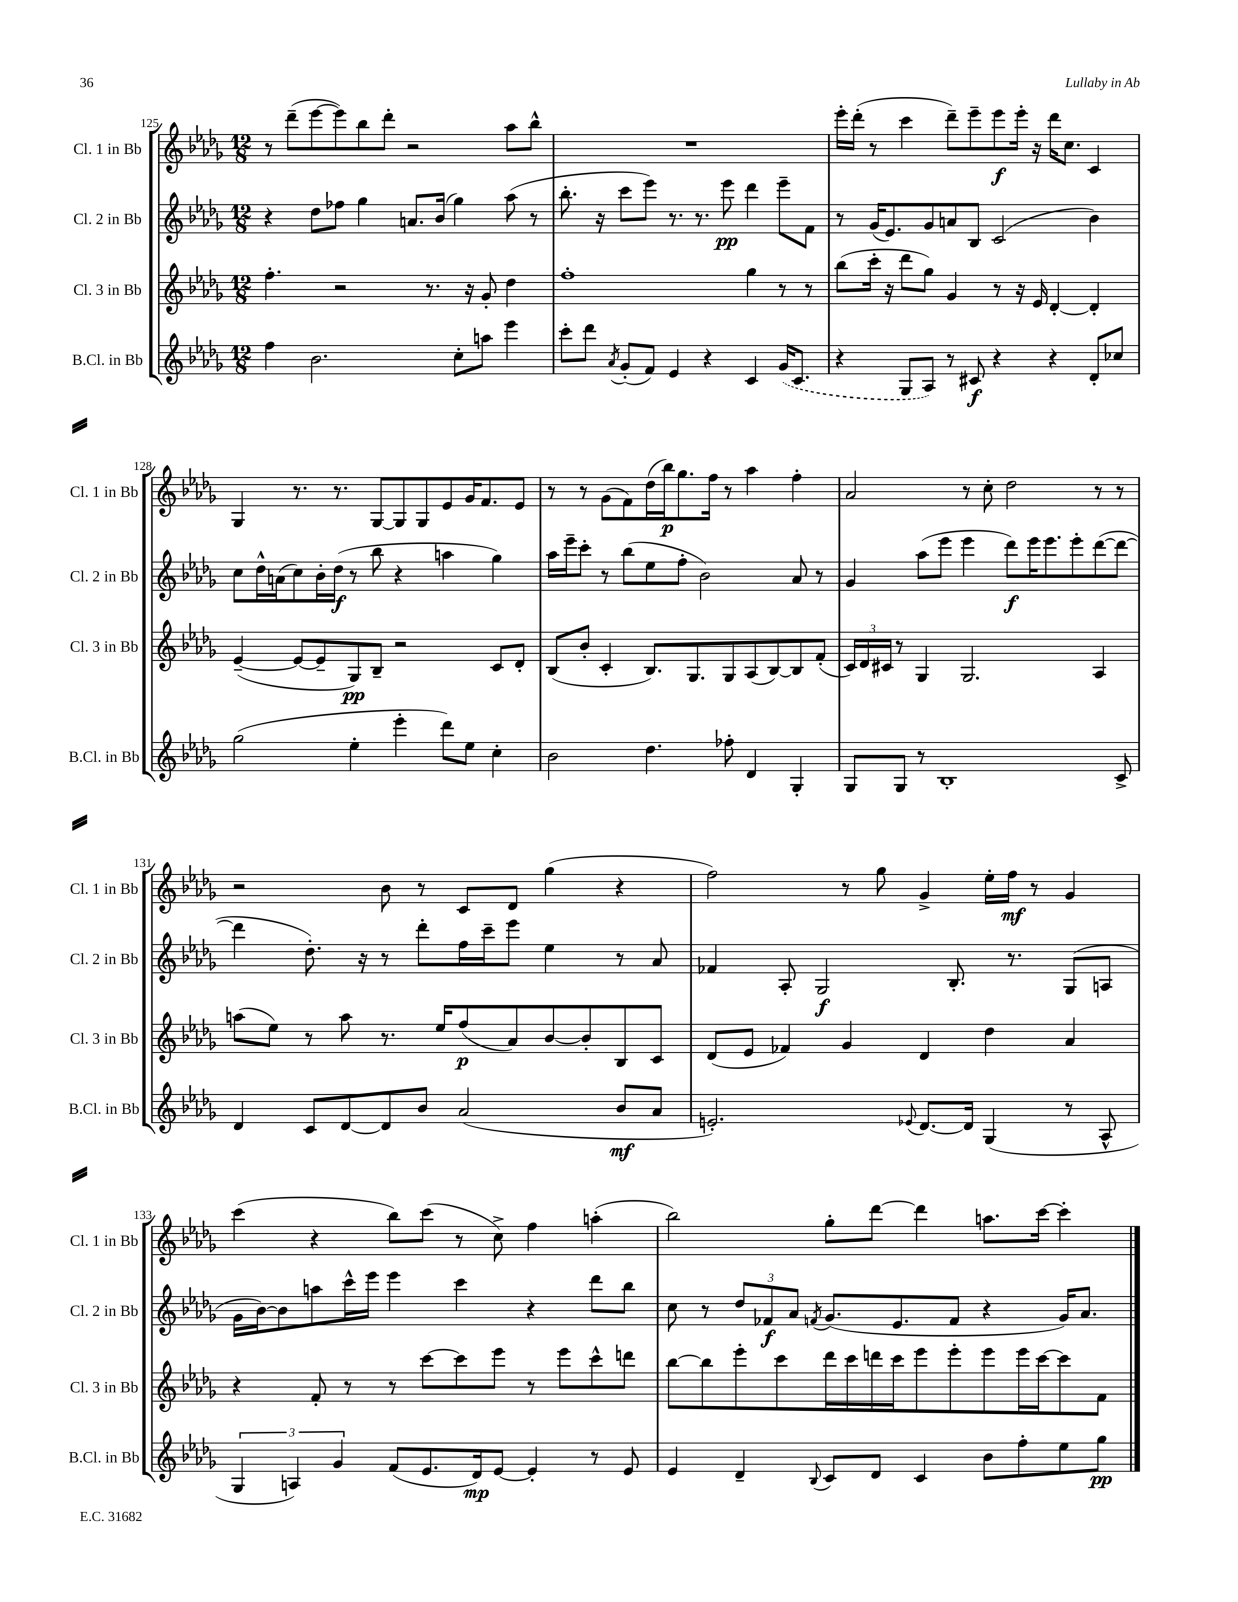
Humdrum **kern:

**kern	**dynam	**kern	**dynam	**kern	**dynam	**kern	**dynam
*part4	*part4	*part3	*part3	*part2	*part2	*part1	*part1
*staff4	*staff4	*staff3	*staff3	*staff2	*staff2	*staff1	*staff1
*I"B.Cl. in Bb	*	*I"Cl. 3 in Bb	*	*I"Cl. 2 in Bb	*	*I"Cl. 1 in Bb	*
*I'B.Cl. in Bb	*	*I'Cl. 3 in Bb	*	*I'Cl. 2 in Bb	*	*I'Cl. 1 in Bb	*
*clefG2	*	*clefG2	*	*clefG2	*	*clefG2	*
*k[b-e-a-d-g-]	*	*k[b-e-a-d-g-]	*	*k[b-e-a-d-g-]	*	*k[b-e-a-d-g-]	*
*M12/8	*	*M12/8	*	*M12/8	*	*M12/8	*
=125	=125	=125	=125	=125	=125	=125	=125
4ff\	.	4.ff'\	.	4r	.	8r	.
.	.	.	.	.	.	(8ddd-~\L	.
2.b-\	.	.	.	8dd-\L	.	[8eee-\	.
.	.	2r	.	8ff-X\J	.	8eee-\])	.
.	.	.	.	4gg-\	.	8bb-\	.
.	.	.	.	.	.	8ddd-'\J	.
.	.	.	.	8.an/L	.	2r	.
.	.	8.r	.	.	.	.	.
.	.	.	.	(16b-/Jk	.	.	.
8cc'\L	.	.	.	4gg-\)	.	.	.
.	.	16r	.	.	.	.	.
8aan\J	.	8g-'/	.	.	.	.	.
4eee-\	.	4dd-\	.	(8aa-\	.	8aa-\L	.
.	.	.	.	8r	.	8bb-^^\J	.
=126	=126	=126	=126	=126	=126	=126	=126
8ccc'\L	.	1ff'	.	8.bb-'\	.	1.r	.
8ddd-\J	.	.	.	.	.	.	.
.	.	.	.	16r	.	.	.
8qa-/	.	.	.	.	.	.	.
(8g-'/L	.	.	.	8ccc\L	.	.	.
8f/J)	.	.	.	8eee-\J)	.	.	.
4e-/	.	.	.	8.r	.	.	.
.	.	.	.	8.r	.	.	.
4r	.	.	.	.	.	.	.
.	.	.	.	8eee-\	pp	.	.
4c/	.	4gg-\	.	4ddd-\	.	.	.
(16g-/KL	.	8r	.	8eee-~\L	.	.	.
8.c/J	.	.	.	.	.	.	.
.	.	8r	.	8f\J	.	.	.
=127	=127	=127	=127	=127	=127	=127	=127
4r	.	(8bb-\L	.	8r	.	16eee-'\LL	.
.	.	.	.	.	.	(16ddd-'\JJ	.
.	.	16ccc'\Jk	.	(16g-/KL	.	8r	.
.	.	16r	.	8.e-/)	.	.	.
8G-/L	.	8ddd-\L	.	.	.	4ccc\	.
8A-/J)	.	8gg-\J)	.	8g-/	.	.	.
8r	.	4g-/	.	8an/	.	8ddd-~\L)	.
8c#X/	f	.	.	8B-/J	.	8eee-~\	.
4r	.	8r	.	(2c/	.	8eee-\	f
.	.	16r	.	.	.	16eee-'\Jk	.
.	.	16e-/	.	.	.	16r	.
4r	.	[4d-'/	.	.	.	16ddd-\KL	.
.	.	.	.	.	.	8.cc\J	.
8d-'/L	.	4d-'/]	.	4b-\)	.	4c/	.
8cc-X/J	.	.	.	.	.	.	.
!!LO:LB:g=z
=128	=128	=128	=128	=128	=128	=128	=128
(2gg-\	.	([4e-~/	.	8cc\L	.	4G-/	.
.	.	.	.	16dd-^^\L	.	.	.
.	.	.	.	(16an\J	.	.	.
.	.	8e-/L_	.	8cc\)	.	8.r	.
.	.	8e-~/]	.	16b-'\L	.	.	.
.	.	.	.	(16dd-\JJ	f	8.r	.
4ee-'\	.	8G-/)	pp	8r	.	.	.
.	.	8B-~/J	.	8bb-\	.	[8G-/L	.
4eee-'\	.	2r	.	4r	.	8G-/]	.
.	.	.	.	.	.	8G-/	.
8ddd-\L)	.	.	.	4aan\	.	8e-/	.
8ee-\J	.	.	.	.	.	16g-/K	.
.	.	.	.	.	.	8.f/	.
4cc'\	.	8c/L	.	4gg-\)	.	.	.
.	.	8d-'/J	.	.	.	8e-/J	.
=129	=129	=129	=129	=129	=129	=129	=129
2b-\	.	(8B-/L	.	16aa-\LL	.	8r	.
.	.	.	.	16eee-~\J	.	.	.
.	.	8b-'/J	.	8ccc'\J	.	8r	.
.	.	4c'/	.	8r	.	(8g-\L	.
.	.	.	.	(8bb-\L	.	8f\)	.
4.dd-\	.	8.B-/L)	.	8ee-\	.	(16dd-\L	.
.	.	.	.	.	.	16bb-\J)	p
.	.	.	.	8ff'\J	.	8.gg-\	.
.	.	8.G-/	.	.	.	.	.
.	.	.	.	2b-\)	.	.	.
.	.	.	.	.	.	16ff\Jk	.
8ff-X'\	.	8G-/	.	.	.	8r	.
4d-/	.	(8A-/	.	.	.	4aa-\	.
.	.	[8B-/)	.	.	.	.	.
4G-'/	.	8B-/]	.	8a-/	.	4ff'\	.
.	.	(8f'/J	.	8r	.	.	.
=130	=130	=130	=130	=130	=130	=130	=130
8G-/L	.	24c/LL)	.	4g-/	.	2a-/	.
.	.	24d-/	.	.	.	.	.
.	.	24c#X/JJ	.	.	.	.	.
8G-/J	.	8r	.	.	.	.	.
8r	.	4G-/	.	(8aa-\L	.	.	.
1B-'	.	.	.	8eee-\J	.	.	.
.	.	2.G-/	.	4eee-\	.	8r	.
.	.	.	.	.	.	8cc'\	.
.	.	.	.	8ddd-\L)	f	2dd-\	.
.	.	.	.	16eee-\K	.	.	.
.	.	.	.	8.eee-\	.	.	.
.	.	.	.	8eee-'\	.	.	.
.	.	4A-/	.	([8ddd-\	.	8r	.
8c^/	.	.	.	8ddd-\J_	.	8r	.
!!LO:LB:g=z
=131	=131	=131	=131	=131	=131	=131	=131
4d-/	.	(8aan\L	.	4ddd-\]	.	2r	.
.	.	8ee-\J)	.	.	.	.	.
8c/L	.	8r	.	8.dd-'\)	.	.	.
[8d-/	.	8aa\	.	.	.	.	.
.	.	.	.	16r	.	.	.
8d-/]	.	8.r	.	8r	.	8b-\	.
8b-/J	.	.	.	8ddd-'\L	.	8r	.
.	.	16ee-/KL	.	.	.	.	.
(2a-/	.	(8ff/	p	16ff\L	.	8c/L	.
.	.	.	.	16ccc~\J	.	.	.
.	.	8a-/)	.	8eee-\J	.	8d-/J	.
.	.	[8b-/	.	4ee-\	.	(4gg-\	.
.	.	8b-'/]	.	.	.	.	.
8b-/L	mf	8B-/	.	8r	.	4r	.
8a-/J	.	8c/J	.	8a-/	.	.	.
=132	=132	=132	=132	=132	=132	=132	=132
2.en'/)	.	(8d-/L	.	4f-X/	.	2ff\)	.
.	.	8e-/J	.	.	.	.	.
.	.	4f-X/)	.	8A-'/	.	.	.
.	.	.	.	2G-/	f	.	.
.	.	4g-/	.	.	.	8r	.
.	.	.	.	.	.	8gg-\	.
8qqe-X/	.	.	.	.	.	.	.
[8.d-/L	.	4d-/	.	.	.	4g-^/	.
.	.	.	.	8.B-'/	.	.	.
16d-/Jk]	.	.	.	.	.	.	.
(4G-/	.	4dd-\	.	.	.	16ee-'\LL	.
.	.	.	.	8.r	.	16ff\JJ	mf
.	.	.	.	.	.	8r	.
8r	.	4a-/	.	(8G-/L	.	4g-/	.
8A-^^/	.	.	.	8An/J	.	.	.
!!LO:LB:g=z
=133	=133	=133	=133	=133	=133	=133	=133
6G-/	.	4r	.	16g-\LL	.	(4ccc\	.
.	.	.	.	[16b-\J)	.	.	.
.	.	.	.	8b-\]	.	.	.
6An/)	.	.	.	.	.	.	.
.	.	8f'/	.	8aan\	.	4r	.
6g-/	.	.	.	.	.	.	.
.	.	8r	.	16ccc^^\L	.	.	.
.	.	.	.	16eee-\JJ	.	.	.
(8f/L	.	8r	.	4eee-\	.	8bb-\L)	.
8.e-/	.	[8ccc\L	.	.	.	(8ccc\J	.
.	.	8ccc\]	.	4ccc\	.	8r	.
16d-/k)	mp	.	.	.	.	.	.
[8e-/J	.	8eee-\J	.	.	.	8cc^\)	.
4e-'/]	.	8r	.	4r	.	4ff\	.
.	.	8eee-\L	.	.	.	.	.
8r	.	8ccc^^\	.	8ddd-\L	.	(4aan'\	.
8e-/	.	8dddn\J	.	8bb-\J	.	.	.
=134	=134	=134	=134	=134	=134	=134	=134
4e-/	.	[8bb-\L	.	8cc\	.	2bb-\)	.
.	.	8bb-\]	.	8r	.	.	.
4d-~/	.	8eee-'\	.	12dd-/L	.	.	.
.	.	.	.	12f-X/	f	.	.
.	.	8ccc\	.	.	.	.	.
.	.	.	.	12a-/J	.	.	.
8qqB-/	.	.	.	8qfn/	.	.	.
8c/L	.	16ddd-\L	.	(8.g-/L	.	8gg-'\L	.
.	.	16ccc\	.	.	.	.	.
8d-/J	.	16dddn\	.	.	.	[8ddd-\J	.
.	.	16ccc\J	.	8.e-/	.	.	.
4c/	.	8eee-\	.	.	.	4ddd-\]	.
.	.	8eee-'\	.	8f/J	.	.	.
8b-\L	.	8eee-\	.	4r	.	8.aan\L	.
8ff'\	.	16eee-\L	.	.	.	.	.
.	.	[16ccc\J	.	.	.	[16ccc\Jk	.
8ee-\	.	8ccc\]	.	16g-/KL)	.	4ccc'\]	.
.	.	.	.	8.a-/J	.	.	.
8gg-\J	pp	8f\J	.	.	.	.	.
==	==	==	==	==	==	==	==
*-	*-	*-	*-	*-	*-	*-	*-
